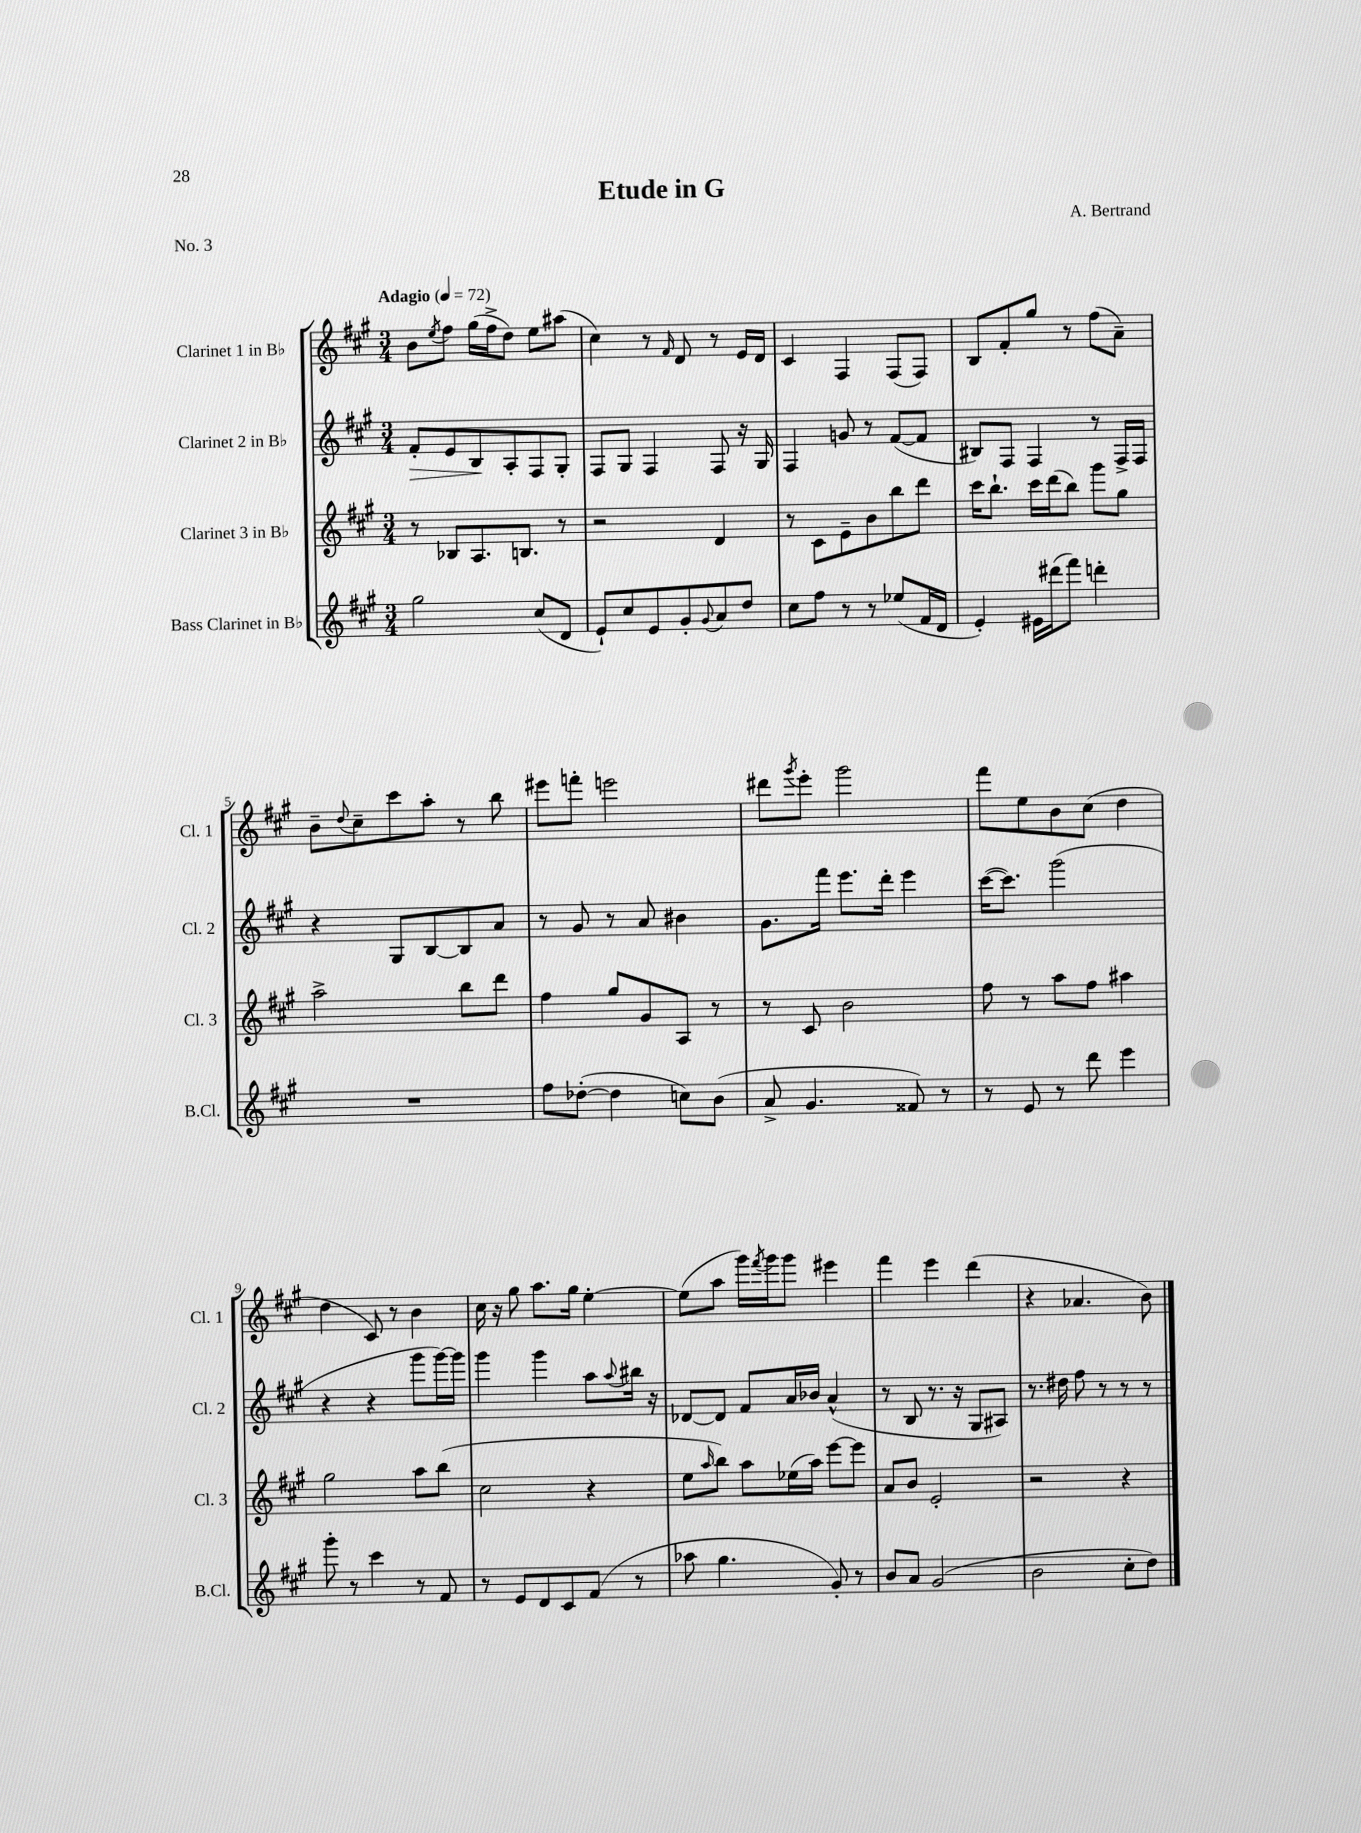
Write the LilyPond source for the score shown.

\header { title = "Etude in G" composer = "A. Bertrand" piece = "No. 3" }
<<
\new StaffGroup <<
\new Staff = "s0" \with { instrumentName = "Clarinet 1 in Bb" shortInstrumentName = "Cl. 1" } {
    \clef treble \key a \major \numericTimeSignature \time 3/4 \tempo "Adagio" 4 = 72
    b'8 \acciaccatura { e''8 } fis''8 gis''16( fis''16-> d''8) e''8 ais''8( |
    cis''4) r8 \grace { fis'16 } d'8 r8 e'16 d'16 |
    cis'4 fis4 fis8( fis8) |
    b8 fis'8-. gis''8 r8 fis''8( a'8--) |
    b'8-- \appoggiatura { d''8 } cis''8-- cis'''8 a''8-. r8 b''8 |
    eis'''8 f'''8-. e'''2 |
    dis'''8 \acciaccatura { gis'''8 } e'''8-. gis'''2 |
    fis'''8 e''8 b'8 cis''8( d''4 |
    d''4 cis'8) r8 b'4 |
    cis''16 r16 gis''8 a''8. gis''16 e''4~-. |
    e''8( a''8 gis'''16) \acciaccatura { fis'''8 } gis'''16 gis'''8 eis'''4 |
    fis'''4 e'''4 d'''4( |
    r4 aes'4. b'8) \bar "|." |
}
\new Staff = "s1" \with { instrumentName = "Clarinet 2 in Bb" shortInstrumentName = "Cl. 2" } {
    \clef treble \key a \major \numericTimeSignature \time 3/4
    fis'8-.\> e'8 b8\! a8-. fis8 gis8-. |
    fis8 gis8 fis4 fis8 r16 gis16 |
    fis4 g'8 r8 fis'8~( fis'8 |
    bis8) fis8 fis4 r8 fis16-> fis16 |
    r4 gis8 b8~ b8 a'8 |
    r8 gis'8 r8 a'8 bis'4 |
    gis'8. fis'''16 e'''8. d'''16-. e'''4 |
    cis'''16~( cis'''8.) gis'''2( |
    r4 r4 gis'''8 gis'''16~) gis'''16 |
    gis'''4 gis'''4 a''8 \appoggiatura { a''8 } bis''16 r16 |
    des'8~ des'8 fis'8 a'16 bes'16 a'4-^( |
    r8 b8 r8. r16 gis8 ais8) |
    r8. dis''16 fis''8 r8 r8 r8 \bar "|." |
}
\new Staff = "s2" \with { instrumentName = "Clarinet 3 in Bb" shortInstrumentName = "Cl. 3" } {
    \clef treble \key a \major \numericTimeSignature \time 3/4
    r8 bes8 a8. b8. r8 |
    r2 d'4 |
    r8 cis'8 e'8-- b'8 b''8 d'''8 |
    cis'''16 b''8.-! cis'''16 d'''16( b''8) gis'''8 gis''8 |
    a''2-> b''8 d'''8 |
    fis''4 gis''8 gis'8 a8 r8 |
    r8 cis'8 b'2 |
    fis''8 r8 a''8 fis''8 ais''4 |
    gis''2 a''8 b''8( |
    cis''2 r4 |
    e''8 \grace { a''16 } b''8) a''8 ees''16( a''16) e'''8~ e'''8 |
    a'8 b'8 e'2-. |
    r2 r4 \bar "|." |
}
\new Staff = "s3" \with { instrumentName = "Bass Clarinet in Bb" shortInstrumentName = "B.Cl." } {
    \clef treble \key a \major \numericTimeSignature \time 3/4
    gis''2 cis''8( d'8 |
    e'8-!) cis''8 e'8 gis'8-. \appoggiatura { gis'8 } a'8 d''8 |
    cis''8 fis''8 r8 r8 ees''8( fis'16 d'16 |
    e'4-.) eis'16 dis'''16( fis'''8) d'''4-. |
    R2. |
    fis''8 des''8~-.( des''4 c''8) b'8( |
    a'8-> gis'4. fisis'8) r8 |
    r8 e'8 r8 d'''8 e'''4 |
    gis'''8-. r8 cis'''4 r8 fis'8 |
    r8 e'8 d'8 cis'8 fis'8( r8 |
    aes''8 gis''4. gis'8-.) r8 |
    b'8 a'8 gis'2( |
    b'2 cis''8-. d''8) \bar "|." |
}
>>
>>
